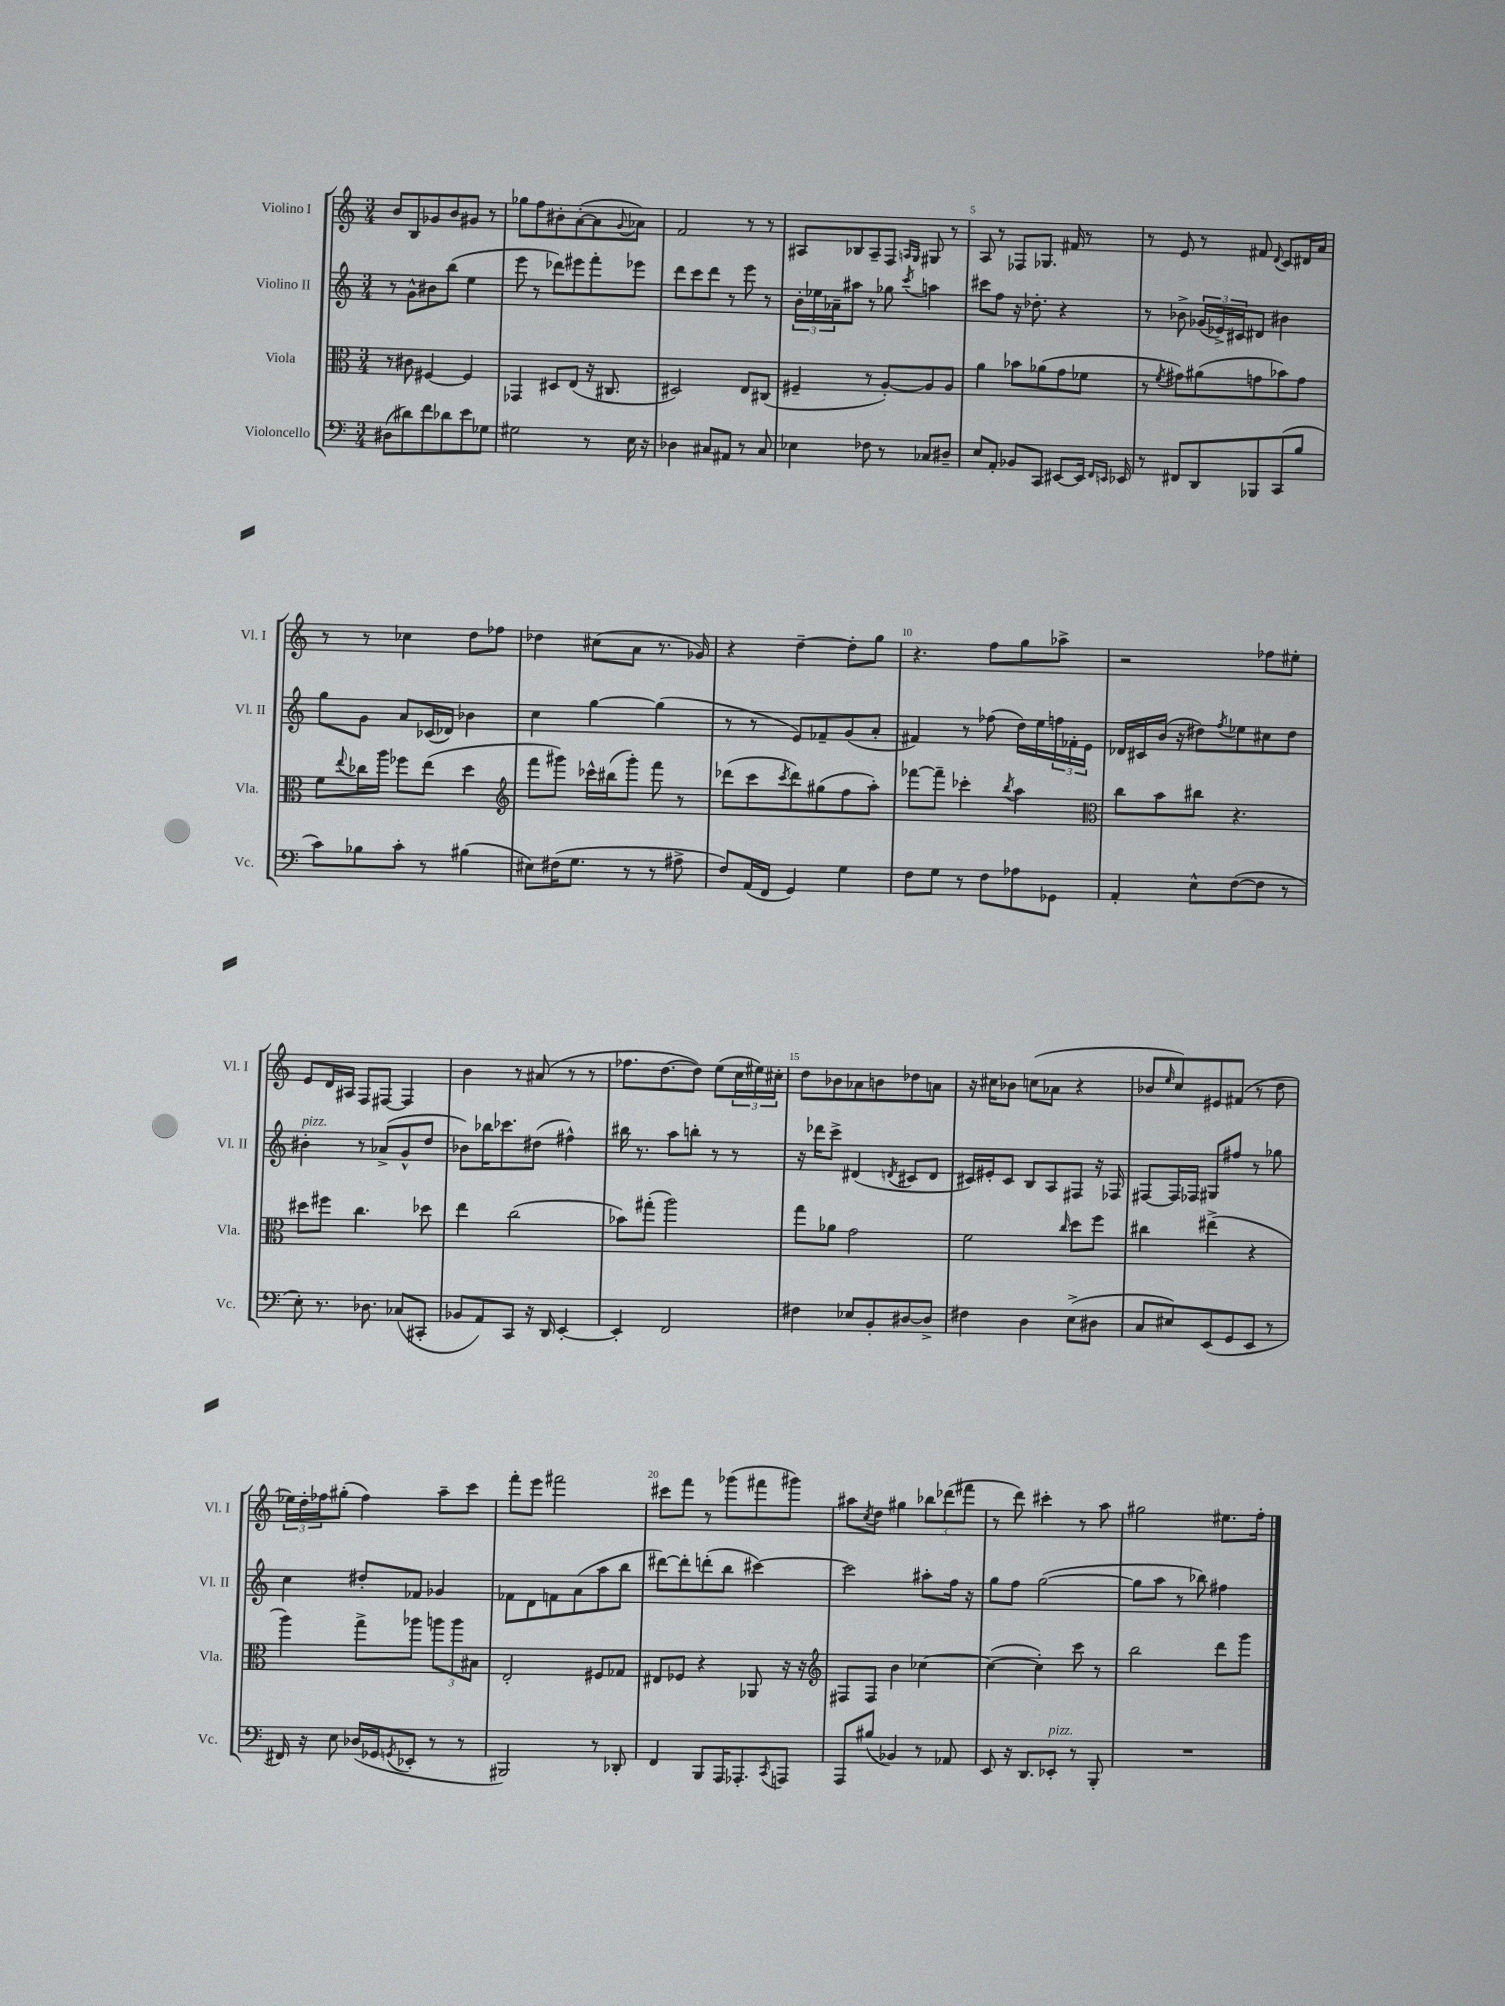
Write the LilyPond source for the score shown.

<<
\new StaffGroup <<
\new Staff = "s0" \with { instrumentName = "Violino I" shortInstrumentName = "Vl. I" } {
    \clef treble \key c \major \numericTimeSignature \time 3/4
    b'8 b8 ges'8 b'8 gis'8 r8 |
    ges''8 f''8 bis'8-. a'8~-.( a'8 \appoggiatura { g'8 } aes'8) |
    f'2 r8 r8 |
    ais8 bes8 ais8-- f8 \grace { a16 g16 } gis8 r8 |
    a8 r8 fes8 ges8. fis'16 r8 |
    r8 e'8 r8 fis'8 \appoggiatura { d'8 } c'8 dis'16 a'16 |
    r8 r8 ces''4 d''8 fes''8 |
    des''4 cis''8( a'8 r8. ges'16) |
    r4 d''4~-- d''8-. g''8 |
    r4. f''8 g''8 aes''8-> |
    r2 fes''8 eis''8-. |
    e'8 d'16 ais16 f8 fis8~ fis4 |
    b'4 r8 ais'8( r8 r8 |
    fes''8. d''8.~ d''8) e''8( \tuplet 3/2 { c''16 eis''16) cis''16-. } |
    d''8 bes'8 aes'8 b'8 des''8 a'8 |
    r16 cis''16 bes'8 c''8( aes'8 r4 |
    bes'8 \grace { e''16 } c''8) eis'8 fis'8( r8 d''8 |
    \tuplet 3/2 { ees''16) d''16-. fes''16 } gis''8-.( fes''4) a''8-- c'''8 |
    f'''8-. e'''8 fis'''2 |
    cis'''8 f'''8 r8 ges'''8( fis'''8 gis'''8) |
    ais''8 \acciaccatura { c''8 } d''8 gis''4 \tuplet 3/2 { bes''8 des'''8( fis'''8 } |
    r8 d'''8) cis'''4-. r8 a''8 |
    gis''2 eis''8. f''16-. \bar "|." |
}
\new Staff = "s1" \with { instrumentName = "Violino II" shortInstrumentName = "Vl. II" } {
    \clef treble \key c \major \numericTimeSignature \time 3/4
    r8 g'8-^ bis'8 b''8( e''4 |
    e'''8 r8 des'''8) eis'''8 f'''8-. ees'''8 |
    d'''8 c'''8 d'''8 r8 e'''8 r8 |
    \tuplet 3/2 { b'16-. ees''16 aes'16-- } ais''8 r8 ges''8 \acciaccatura { c'''8 } a''4 |
    cis'''8 f''8 r16 des''8.-. r4 |
    r8 bes'8-> \tuplet 3/2 { ges'16( ees'16->) cis'16 } dis'8 bis'4 |
    g''8 g'8 a'8 ces'16( des'16) bes'4 |
    c''4 g''4~ g''4( |
    r8 r8 e'8) fes'8-- g'8( a'8-. |
    fis'4) r8 fes''8( d''16) e''16 \tuplet 3/2 { f''16 fes'16-. e'16 } |
    des'16 cis'16 b'16( r16 dis''8) \acciaccatura { f''8 } ees''8 cis''8 dis''8 |
    bis'4-.^\markup { \italic "pizz." } r8 aes'8->( g'8-^ d''8 |
    bes'8) bes''16 ces'''8. dis''8( fis''4-^) |
    bis''16 r8. a''8 b''8-. r8 r8 |
    r16 des'''16 c'''8-> dis'4( \acciaccatura { d'8 } cis'8 d'8 |
    cis'16) eis'16-. cis'8 b8 a8 fis8 r16 fes16 |
    fis8~ fis16 fes16 gis8 fis''8 r8 ges''8 |
    c''4 dis''8-. fes'8 ges'4 |
    fes'8 d'8 f'8 a'8( a''8 b''8 |
    dis'''8~) dis'''8-. d'''8-.( b''8 cis'''4~) |
    cis'''2 ais''8-. f''16 r16 |
    g''8 f''8 g''2~( |
    g''8 a''8 r8 bes''8) fis''4 \bar "|." |
}
\new Staff = "s2" \with { instrumentName = "Viola" shortInstrumentName = "Vla." } {
    \clef alto \key c \major \numericTimeSignature \time 3/4
    r8 cis'8 fis4~ fis4 |
    ges,4 dis8 e8( r16 cis8. |
    dis2) e8 cis8( |
    fis4-- r8 a8~-.) a8 a8 |
    a'4 bes'8 aes'8( g'8 fes'8 |
    r8 \acciaccatura { f'8 } gis'8) ais'8( g'8 bes'8) g'8 |
    f'8 \appoggiatura { e''8 } ces''16 a''16 fes''8 e''8( d''4 |
    \clef treble f'''8 gis'''8) ces'''16-^ bis''16( gis'''8-.) f'''8 r8 |
    des'''8( c'''8 \acciaccatura { c'''8 } des'''8) gis''8( f''8 a''8-.) |
    fes'''8~ fes'''8-- ces'''4-. \acciaccatura { b''8 } a''4 |
    \clef alto c''8 b'8 cis''8 r4. |
    dis''8 fis''8 c''4. des''8 |
    e''4 c''2( |
    bes'8) gis''8-.( a''2) |
    g''8 aes'8 g'2 |
    f'2 \grace { c''16 } d''8 f''8 |
    cis''4 eis''4->( r4 |
    a''4) g''8-> aes''8 \tuplet 3/2 { a''8 a''8 bis8 } |
    e2-. fis8 ges8 |
    eis8 fes8 r4 aes,8 r16 r16 |
    \clef treble fis8 fis8 b'4 ces''4~ |
    ces''4~( ces''4-.) c'''8 r8 |
    b''2 d'''8 g'''8 \bar "|." |
}
\new Staff = "s3" \with { instrumentName = "Violoncello" shortInstrumentName = "Vc." } {
    \clef bass \key c \major \numericTimeSignature \time 3/4
    dis8( dis'8) f'8 des'8 e'8 ges8 |
    gis2 r8 e16 r16 |
    des4 cis8 ais,8 r8 cis8 |
    ees4 fes8 r8 ces8 dis8-- |
    e8 a,8-. bes,8 c,8 eis,8~ eis,16 \grace { f,16 e,16 } ees,16 |
    r8 fis,8 d,8 bes,,8 c,8( b8 |
    c'8) bes8 c'8-. r8 bis4( |
    eis8) fis16( g8. r8 r8 ais8-> |
    f8) a,16( f,16 g,4) g4 |
    f8 g8 r8 f8 aes8 ges,8 |
    a,4-. e8-^ f8~( f8 r8 |
    e8-.) r8. des8. ces8( cis,8-. |
    bes,8 a,8) c,8 r16 d,16 e,4~-. |
    e,4-. f,2 |
    fis4 ees8 b,8-. dis8~ dis8-> |
    fis4 d4 e8->( dis8 |
    c8 eis8) e,8( g,8 e,8 r8 |
    fis,16) r16 e8 des16( ges,16 \acciaccatura { g,8 } ees,8-. r8 r8 |
    bis,,2) r8 des,8-. |
    f,4 b,,8 a,,16 aes,,8.-. \acciaccatura { c,8 } a,,8 |
    a,,8 bis8( bes,4) r8 aes,8 |
    e,8 r16 d,8. ees,8-.^\markup { \italic "pizz." } r8 b,,8-. |
    R2. \bar "|." |
}
>>
>>
\layout { \context { \Score \override BarNumber.break-visibility = ##(#f #t #t) barNumberVisibility = #(every-nth-bar-number-visible 5) } }
